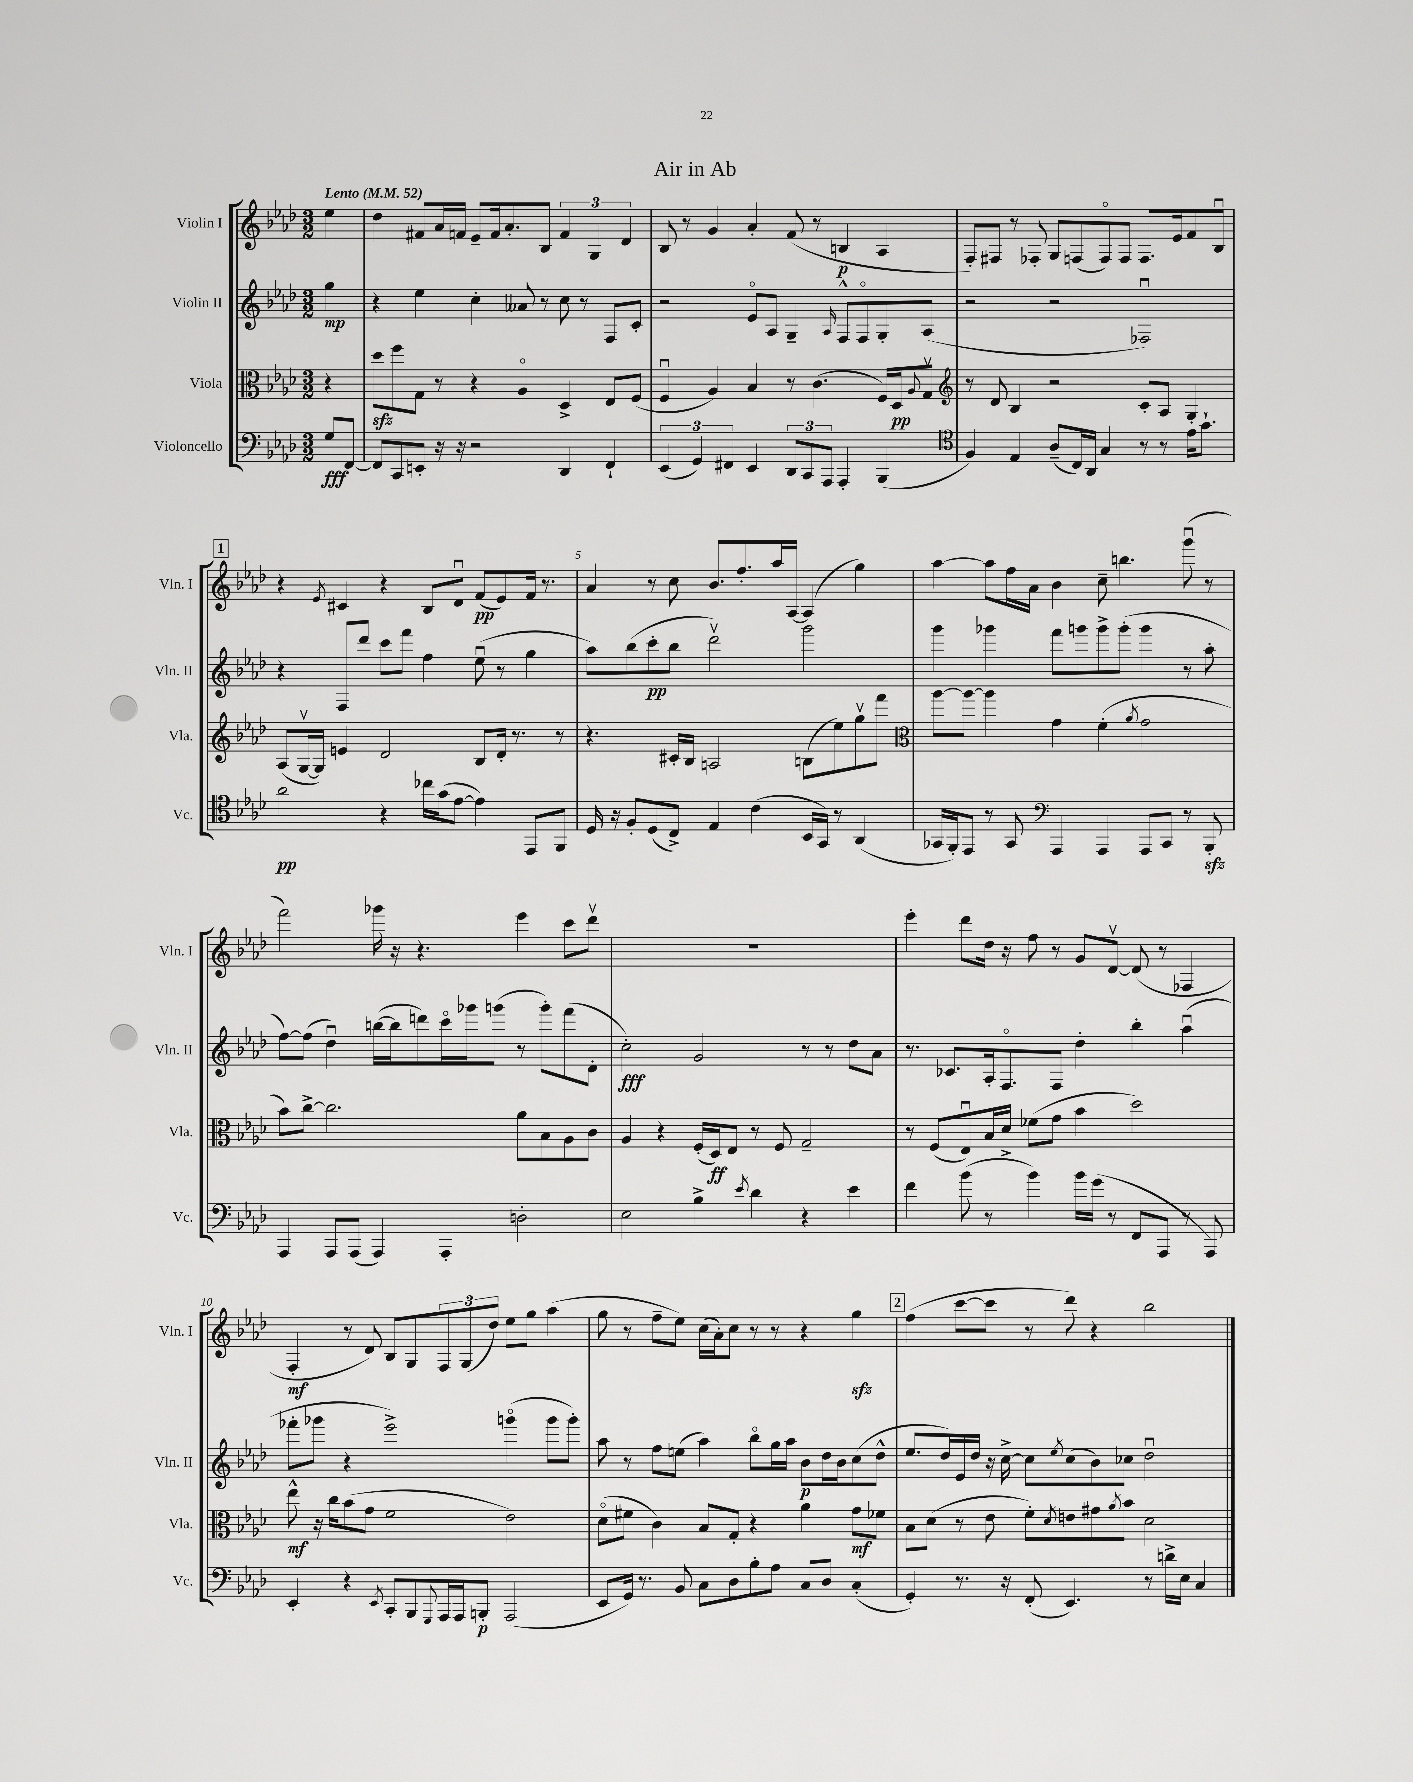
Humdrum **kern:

**kern	**kern	**kern	**kern
*staff4	*staff3	*staff2	*staff1
*clefF4	*clefC3	*clefG2	*clefG2
*k[b-e-a-d-]	*k[b-e-a-d-]	*k[b-e-a-d-]	*k[b-e-a-d-]
*M3/2	*M3/2	*M3/2	*M3/2
*MM52	*MM52	*MM52	*MM52
8G	4r	4gg	4ee-
[8FF	.	.	.
=	=	=	=
8FF]	8dd-	4r	4dd-
8CC	8ff	.	.
8EE'	8G	4ee-	8f#
16r	8r	.	16a-
16r	.	.	16f
2r	4r	4cc'	8e-~
.	.	.	16f
.	.	.	8.a-'
.	4A-o	8a--	.
.	.	8r	8B-
4DD-	4D-^	8cc	6f
.	.	8r	.
.	.	.	6G
4FF`	8E-	8F	.
.	.	.	6d-
.	(8F	8c'	.
=	=	=	=
(6EE-	4Fu	2r	8B-
.	.	.	8r
6GG)	.	.	.
.	4A-)	.	4g
6FF#	.	.	.
4EE-	4B-	8e-o	4a-'
.	.	8A-	.
12DD-	8r	4G~	(8f
12CC	.	.	.
.	(4.c	.	8r
12AAA-	.	.	.
.	.	16qqA-	.
4AAA-'	.	8F^^	4B
.	.	8Fo	.
(4BBB-	16F)	8G'	4A-
.	16D-	.	.
.	8qqA-	.	.
.	8Gv	(8A-	.
=	=	=	=
*clefC4	*clefG2	*	*
4F)	8r	2r	8F')
.	8d-	.	8F#
4E-	4B-	.	8r
.	.	.	8F-'
(8A-~	2r	2r	8G
16C)	.	.	(8F
16AA-	.	.	.
4G	.	.	8Fo)
.	.	.	8F
8r	8c'	2F-u)	8.F
8r	8A-	.	.
.	.	.	16e-
16e-	4G'	.	8f
8.g`	.	.	.
.	.	.	8B-u
=	=	=	=
2a-	(8A-	4r	4r
.	[16Gv	.	.
.	16G])	.	.
.	.	.	8qe-
.	4e	8F	4c#
.	.	8ddd-	.
4r	2d-	8ccc	4r
.	.	8fff	.
16cc-	.	4ff	8B-
(16g	.	.	.
[8e-	.	.	8d-u
4e-])	8B-	(8ee-u	(8f
.	16d-'	8r	8e-)
.	8.r	.	.
8EE-	.	4gg	16f
.	.	.	8.r
8FF	8r	.	.
=	=	=	=
16D-	4.r	8aa-)	4a-
16r	.	.	.
8F'	.	(8bb-	.
(8D-	.	8ccc'	8r
8C^)	16c#'	8bb-	8cc
.	16B-	.	.
4E-	2A	2ddd-v)	8.b-
.	.	.	8.ff'
(4c	.	.	.
.	.	.	16aa-
.	.	.	[16A-
16BB-	(8B	2ggg	(4A-]
16GG)	.	.	.
8r	8ee-)	.	.
(4AA-	8ggv	.	4gg)
.	8fff	.	.
=	=	=	=
*	*clefC3	*	*
16GG-	[8aa-	4ggg	[4aa-
16FF')	.	.	.
8EE-	8aa-_	.	.
8r	4aa-]	4ggg-	8aa-]
8GG-	.	.	16ff
.	.	.	16a-
*clefF4	*	*	*
4AAA-	4g	8fff	4b-
.	.	8ggg	.
4AAA-	(4f'	8ggg^	8cc~
.	.	(8ggg'	4.bb
.	8qa-	.	.
8AAA-	2g	4ggg	.
8CC	.	.	.
8r	.	8r	(8gggu
8BBB-'	.	8aa-'	8r
=	=	=	=
4AAA-	8b-)	[8ff)	2fff)
.	[8cc^	(8ff]	.
8AAA-	2.cc]	4dd-u)	.
(8AAA-	.	.	.
4AAA-)	.	([16bb	16ggg-
.	.	16bb]	16r
.	.	8ddd)	4.r
4AAA-'	.	16ccco	.
.	.	16ggg-	.
.	.	(8ggg	.
2D'	8a-	8r	4eee-
.	8B-	8ggg')	.
.	8A-	(8fff	8ccc
.	8c	8d-'	8ddd-v
=	=	=	=
2E-	4A-	2cc')	1.r
.	4r	.	.
4B-^	(16F'	2g	.
.	16D-)	.	.
.	8E-	.	.
8qe-	.	.	.
4d-	8r	.	.
.	8F	.	.
4r	2G~	8r	.
.	.	8r	.
4e-	.	8dd-	.
.	.	8a-	.
=	=	=	=
4f	8r	8.r	4eee-'
.	(8F	.	.
.	.	8.c-	.
(8b-	8E-u)	.	8ddd-
8r	16B-	16A-'	16dd-
.	16d-^	8.Fo	16r
4b-)	(8f-	.	8ff
.	8g	8F	8r
16b-	4b-	4dd-'	8g
(16g	.	.	.
8r	.	.	[8d-v
8FF	2dd-)	4bb-'	(8d-]
8AAA-	.	.	8r
8r	.	(4aa-u	4F-
8AAA-)	.	.	.
=	=	=	=
4EE-'	8ee-^^	8fff-'	4F'
.	16r	8ggg-	.
.	16cc	.	.
4r	(8b-	4r	8r
.	8g	.	8d-)
8qEE-	.	.	.
8CC'	2f	2eee-^)	8B-
8BBB-	.	.	8G
8qqGGG	.	.	.
16AAA-	.	.	12F
16AAA-	.	.	.
.	.	.	(12G
8BBB'	.	.	.
.	.	.	12dd-)
(2AAA-	2e-)	(4gggo	8ee-
.	.	.	8gg
.	.	8ggg	(4aa-
.	.	8ggg')	.
=	=	=	=
8EE-	(8d-o	8aa-	8gg
16GG)	8f#	8r	8r
8.r	.	.	.
.	4c)	8ff	8ff~
8BB-	.	(8ee	8ee-)
8C	8B-	4aa-)	(16cc
.	.	.	16a-')
8D-	8G'	.	8cc
8B-'	4r	8bb-o	8r
8A-	.	16gg	8r
.	.	16aa-	.
8C	4a-	8b-	4r
8D-	.	16dd-	.
.	.	16b-	.
(4C'	8g	(8cc	4gg
.	8f-	8dd-^^	.
=	=	=	=
4GG')	8B-	8.ee-	(4ff
.	(8d-	.	.
.	.	16dd-)	.
8.r	8r	16e-	[8ccc
.	.	16dd-	.
.	8e-	16r	8ccc]
16r	.	[16cc^	.
(8FF'	8f')	8cc]	8r
.	8qd-	8qee-	.
4.EE-)	8e	(8cc	8ddd-)
.	8g#	8b-)	4r
.	8qa-	.	.
.	8b-	8cc-	.
8r	2d-	2dd-u	2bb-
16d^	.	.	.
16E-	.	.	.
4C	.	.	.
==	==	==	==
*-	*-	*-	*-
